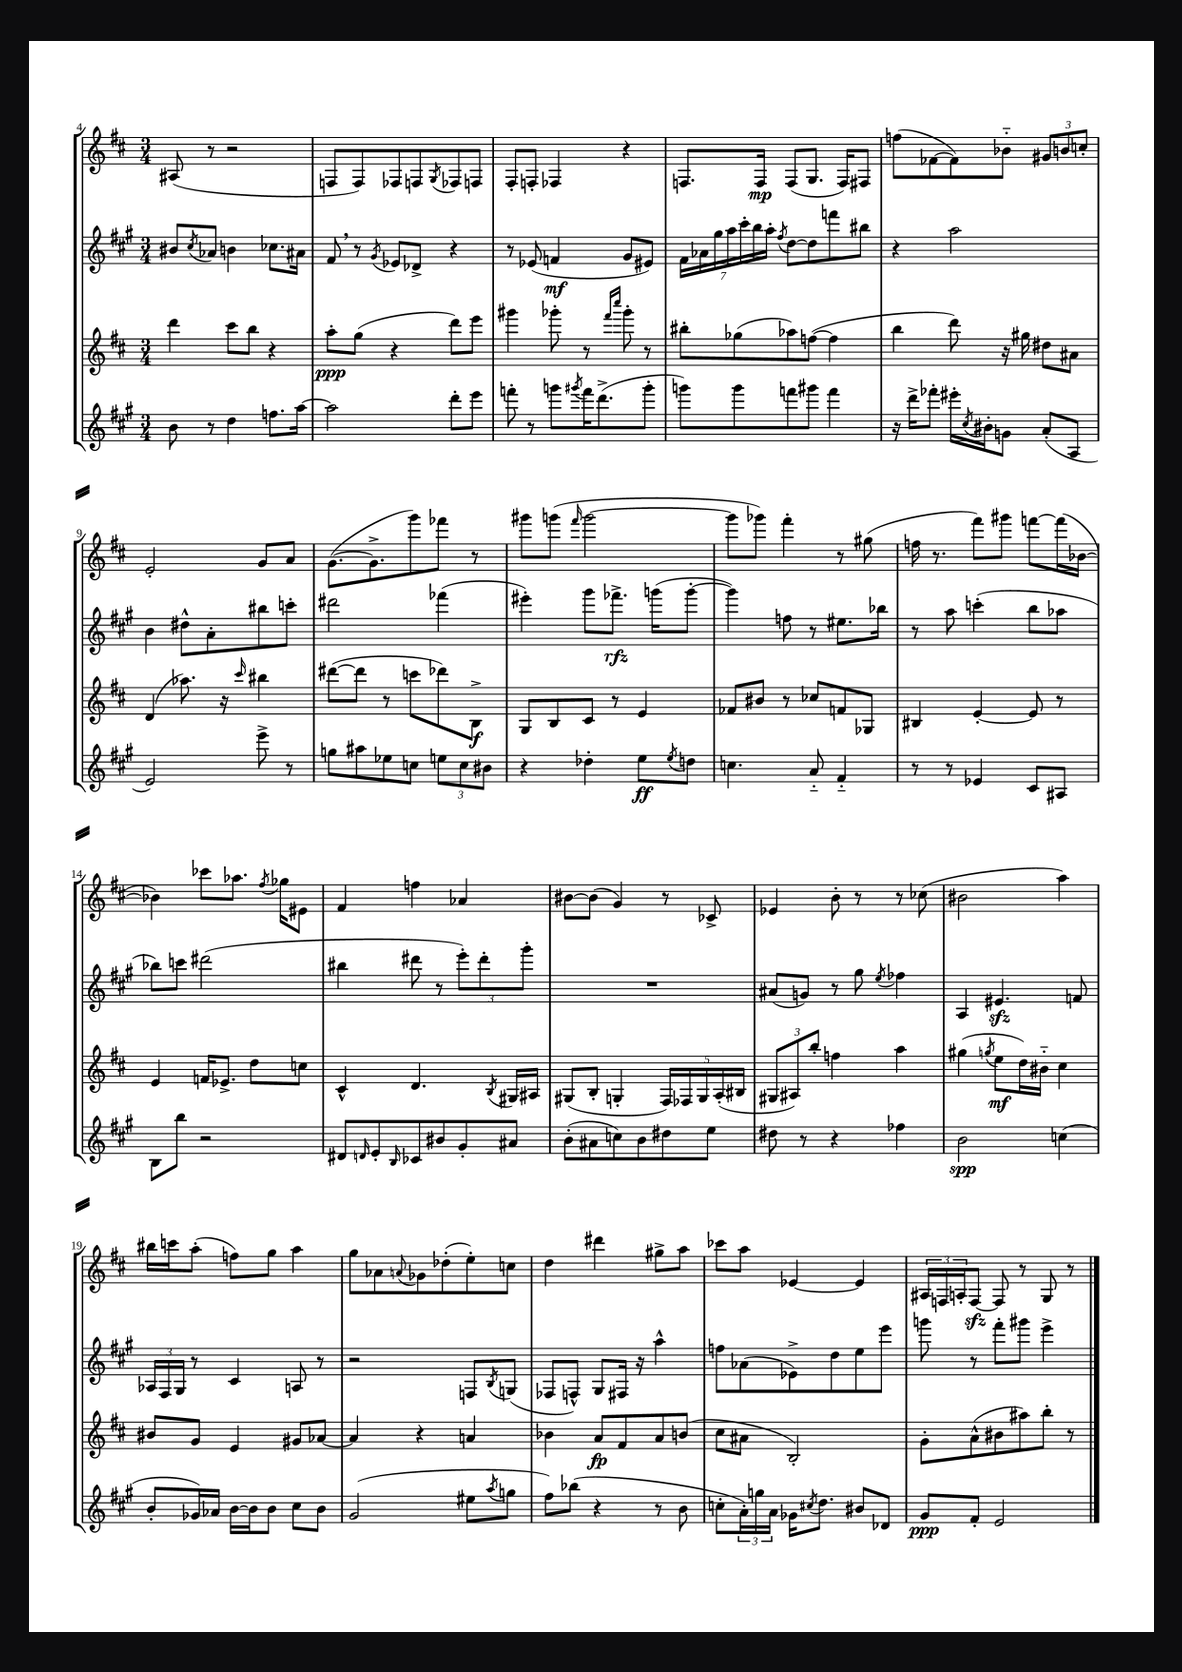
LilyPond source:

<<
\new StaffGroup <<
\new Staff = "s0" {
    \clef treble \key d \major \numericTimeSignature \time 3/4
    ais8( r8 r2 |
    f8 f8) fes8 f8 \acciaccatura { g8 } fes8 f8 |
    fis8-. f8-. fes4 r4 |
    f8. f16\mp f8( g8. f16) fis8 |
    f''8( fes'8~ fes'8) bes'8-_ \tuplet 3/2 { gis'8 b'8 c''8-. } |
    e'2-. g'8 a'8 |
    g'8.~( g'8.-> g'''8) fes'''8 r8 |
    gis'''8 g'''8( \grace { fis'''16 } g'''2~ |
    g'''8 ges'''8) fis'''4-. r8 gis''8( |
    f''16 r8. fis'''8) gis'''8 f'''8~ f'''16( bes'16~ |
    bes'4) ces'''8 aes''8. \acciaccatura { fis''8 } ges''16 eis'8 |
    fis'4 f''4 aes'4 |
    bis'8~ bis'8( g'4) r8 ces'8-> |
    ees'4 b'8-. r8 r8 ces''8( |
    bis'2 a''4) |
    bis''16 c'''16 a''8-.( f''8) g''8 a''4 |
    g''8 aes'8 \appoggiatura { a'8 } ges'8 des''8-.( e''8-.) c''8 |
    d''4 dis'''4 gis''8-> a''8 |
    ces'''8 a''8 ees'4~ ees'4 |
    \tuplet 3/2 { ais16 f16 a16-. } f8~\sfz f8 r8 g8 r8 \bar "|." |
}
\new Staff = "s1" {
    \clef treble \key a \major \numericTimeSignature \time 3/4
    bis'8 \acciaccatura { cis''8 } aes'8 b'4 ces''8. ais'16 |
    fis'8 \breathe r8 \acciaccatura { gis'8 } ees'8 des'8-> r4 |
    r8 ees'8( f'4\mf gis'8 eis'8) |
    \tuplet 7/4 { fis'16 aes'16 gis''16 a''16 cis'''16-. b''16 a''16-. } \acciaccatura { fis''8 } d''8~ d''8 f'''8 bis''8 |
    r4 a''2 |
    b'4 dis''8-^ a'8-. bis''8 c'''8-. |
    dis'''2 fes'''4( |
    eis'''4-.) gis'''8 fes'''8.->\rfz g'''16( g'''8~-. |
    g'''4) f''8 r8 eis''8. bes''16 |
    r8 a''8 c'''4-.( b''8 aes''8 |
    bes''8) c'''8 dis'''2( |
    bis''4 dis'''8 r8 \tuplet 3/2 { e'''8-.) dis'''8-. gis'''8-. } |
    R2. |
    ais'8( g'8) r8 gis''8 \acciaccatura { e''8 } fes''4 |
    a4 eis'4.\sfz f'8 |
    \tuplet 3/2 { aes16 fis16 gis16 } r8 cis'4 a8 r8 |
    r2 f8 \acciaccatura { b8 } g8( |
    fes8 f8-^) gis8 fis16 r16 a''4-^ |
    f''8 aes'8( ees'8->) d''8 e''8 e'''8 |
    g'''8 r8 fis'''8-. gis'''8 e'''4-> \bar "|." |
}
\new Staff = "s2" {
    \clef treble \key d \major \numericTimeSignature \time 3/4
    d'''4 cis'''8 b''8 r4 |
    a''8-.\ppp g''8( r4 d'''8) e'''8 |
    gis'''4 ges'''8-. r8 \grace { fis'''16 cis''''16 } ges'''8-. r8 |
    bis''8-. ges''8( aes''8) f''8~( f''4 |
    b''4 d'''8) r16 gis''16 dis''8 ais'8 |
    d'4( aes''8.) r16 \grace { cis'''16 } bis''4 |
    dis'''8~( dis'''8 r8 c'''8 des'''8) b8->\f |
    g8 b8 cis'8 r8 e'4 |
    fes'8 bis'8 r8 ces''8 f'8 ges8 |
    bis4 e'4~-. e'8 r8 |
    e'4 f'16 ees'8.-> d''8 c''8 |
    cis'4-^ d'4. \acciaccatura { b8 } gis16 ais16 |
    gis8( b8-. g4-. \tuplet 5/4 { fis16) fes16 g16 a16-.( bis16 } |
    \tuplet 3/2 { gis8 ais8) b''8-. } f''4 a''4 |
    gis''4( \acciaccatura { g''8 } e''8\mf d''16) bis'16-_ cis''4 |
    bis'8 g'8 e'4 gis'8 aes'8~ |
    aes'4 r4 a'4 |
    bes'4 a'8\fp fis'8 a'8 b'8( |
    cis''8 ais'8 b2-.) |
    g'8-. a'8-^( bis'8 ais''8) b''8-. r8 \bar "|." |
}
\new Staff = "s3" {
    \clef treble \key a \major \numericTimeSignature \time 3/4
    b'8 r8 d''4 f''8. a''16~ |
    a''2 d'''8-. e'''8 |
    f'''8-. r8 g'''8 \acciaccatura { gis'''8 } f'''16 d'''8.->( gis'''8-. |
    g'''8) g'''8 f'''8 gis'''8 f'''4 |
    r16 d'''16-> fes'''8-. eis'''16-. \acciaccatura { cis''8 } bis'16-. g'8 a'8-.( a8 |
    e'2) e'''8-> r8 |
    g''8 ais''8 ees''8 c''8 \tuplet 3/2 { e''8 c''8 bis'8 } |
    r4 des''4-. e''8\ff \acciaccatura { e''8 } d''8 |
    c''4. a'8-_ fis'4-_ |
    r8 r8 ees'4 cis'8 ais8 |
    b8 b''8 r2 |
    dis'8 \grace { d'16 } e'8-. \grace { b16 } ces'8 bis'8 gis'8-. ais'8 |
    b'8-.( ais'8 c''8) b'8 dis''8 e''8 |
    dis''8 r8 r4 fes''4 |
    b'2\spp c''4( |
    b'8-. ges'16) aes'16 b'16~ b'16 b'8 cis''8 b'8 |
    gis'2( eis''8 \acciaccatura { a''8 } g''8 |
    fis''8) bes''8( r4 r8 b'8 |
    c''8-. \tuplet 3/2 { a'16-.) g''16 a'16 } ges'16 \acciaccatura { cis''8 } d''8. bis'8 des'8 |
    gis'8\ppp fis'8-. e'2 \bar "|." |
}
>>
>>
\layout { \context { \Score currentBarNumber = #4 } }
